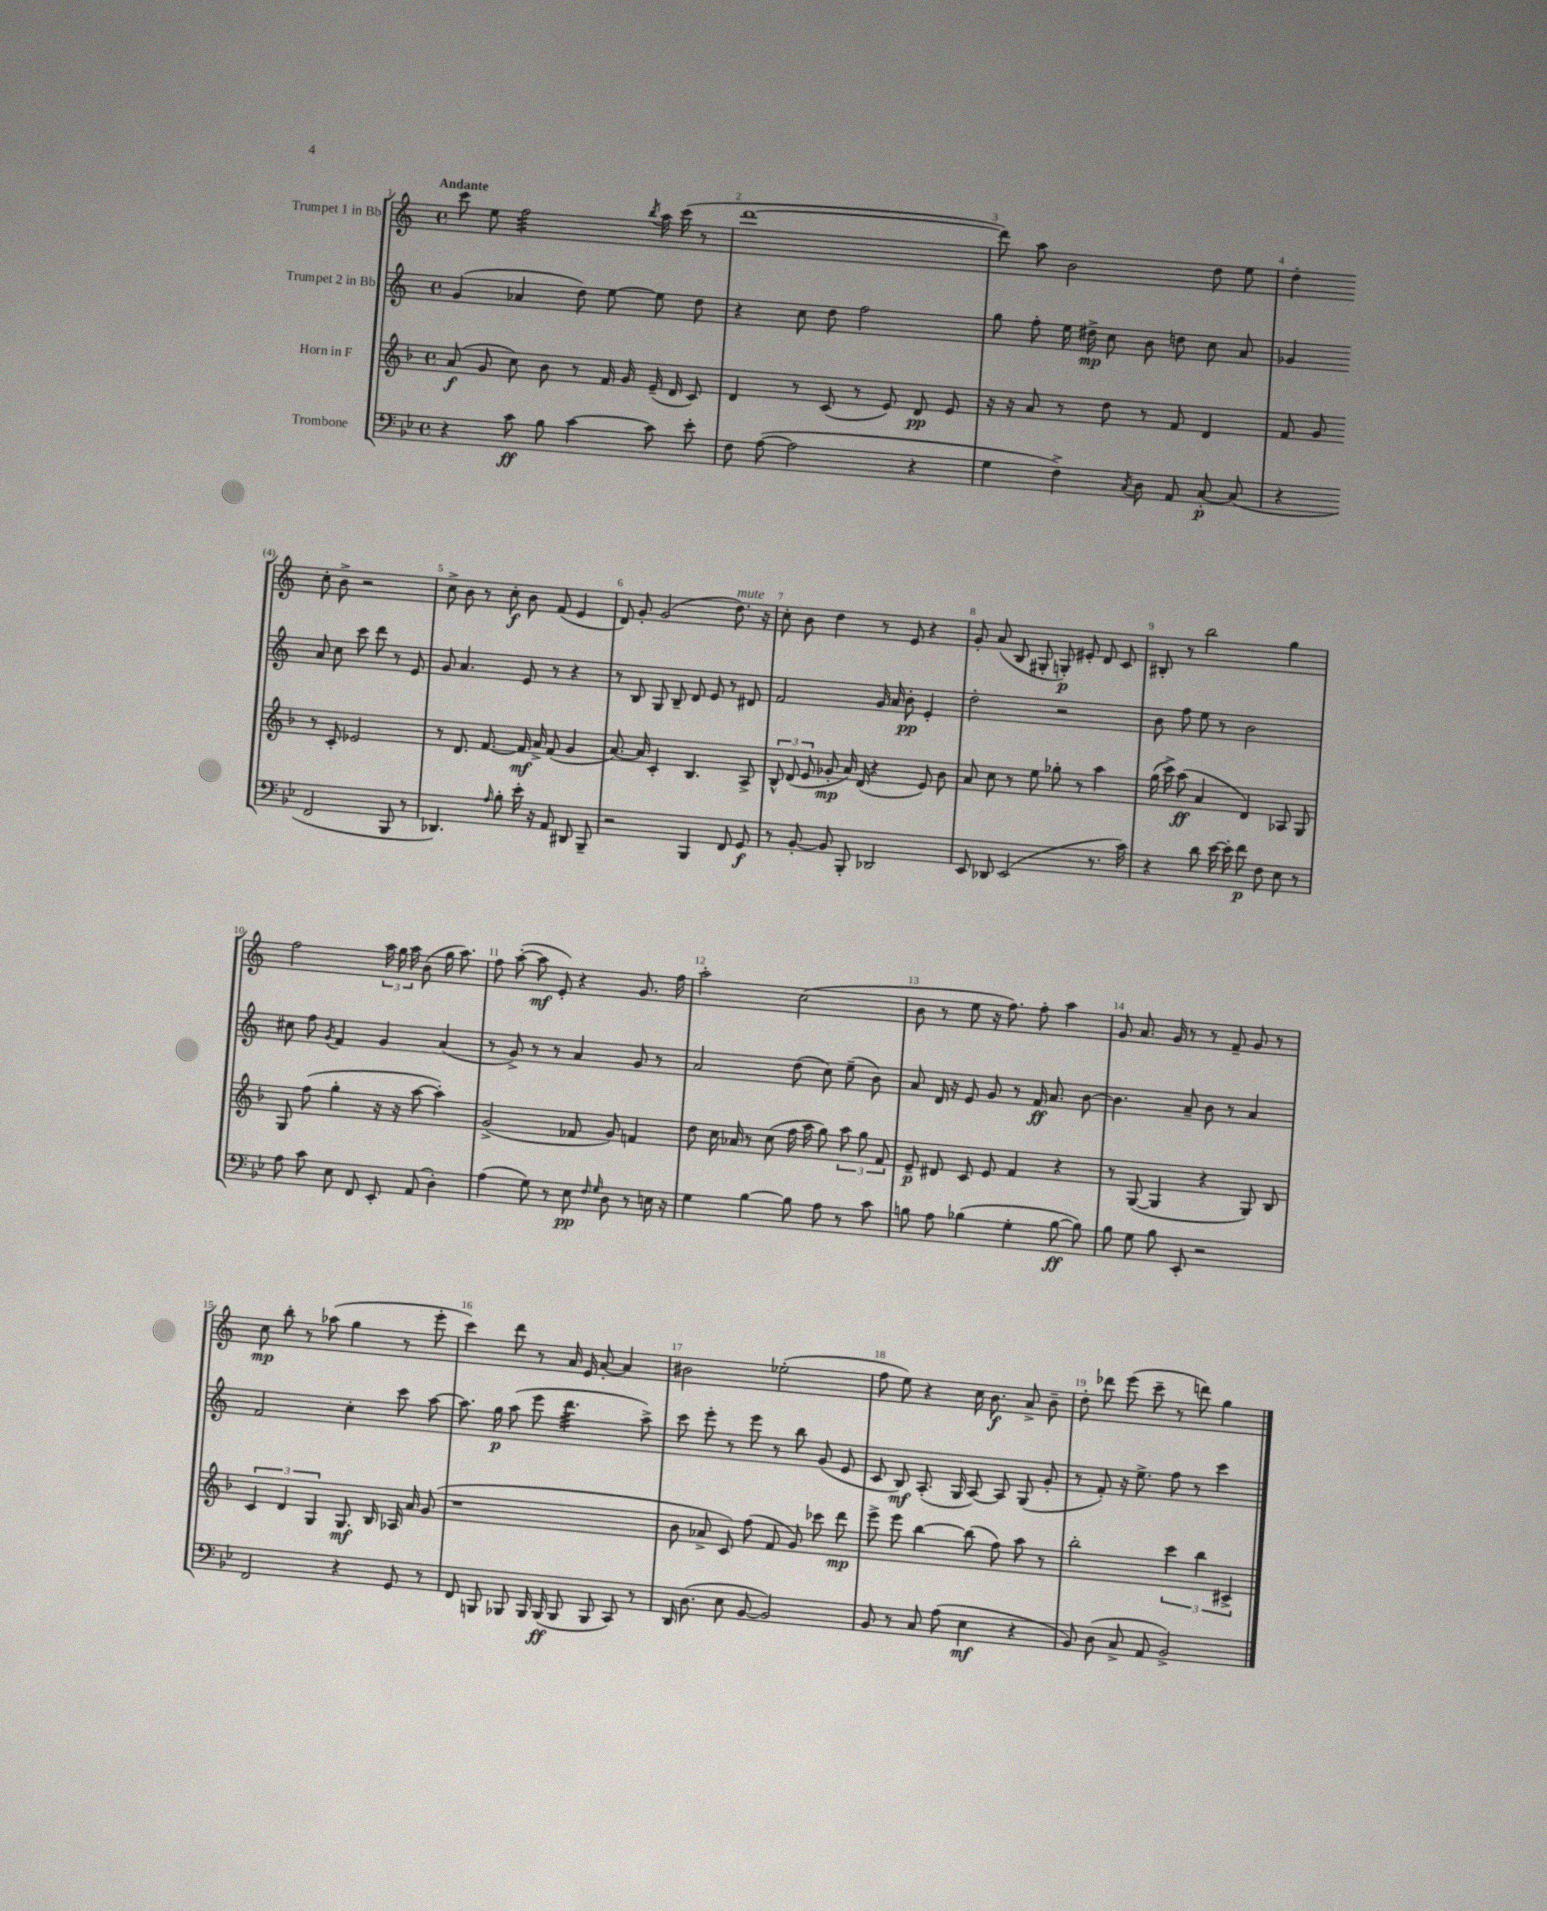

**kern	**kern	**kern	**kern
*staff4	*staff3	*staff2	*staff1
*clefF4	*clefG2	*clefG2	*clefG2
*k[b-e-]	*k[b-]	*k[]	*k[]
*M4/4	*M4/4	*M4/4	*M4/4
*met(c)	*met(c)	*met(c)	*met(c)
4r	(8a	(4g	8ccc
.	8g	.	8ee
8c	8cc)	4a-	2ff
8B-	8b-	.	.
[4c	8r	8dd)	.
.	16f	[8ee	.
.	16g	.	.
.	.	.	8qbb
8c]	(16e~	8ee]	16aa
.	16d	.	(16ccc
8e-'	8c)	8dd	8r
=	=	=	=
8F	4d	4r	[1ddd
([8A	.	.	.
2A]	8r	8cc	.
.	(8c	8dd	.
.	8r	2ff	.
.	8e)	.	.
4r	8d	.	.
.	8e	.	.
=	=	=	=
4G	16r	8gg	8ddd])
.	16r	.	.
.	8a	8ff'	8aa
4F^)	8r	16ee	2b
.	.	16dd#^	.
.	8dd	8cc	.
8qC	.	.	.
8D	8r	8b	.
8AA	8f	8dd	.
[8C'	4d	8cc	8dd
(8C]	.	8a	8ee
=	=	=	=
4r	8f	4g-	4dd'
.	8g	.	.
2FF	8r	8a	8cc'
.	8c'	8cc	8b^
.	2e-	8ccc	2r
.	.	8ddd	.
8BBB-	.	8r	.
8r	.	8e	.
=	=	=	=
4.DD-)	8r	8g	8cc^
.	8.d	4.a	8b
.	.	.	8r
.	[8.f	.	.
16qqA	.	.	.
8B-'	.	.	8cc'
16e-'	16f]	8e	8b
16r	16a^	.	.
8AA	(8f	8r	(8f
8DD#	4g	4r	4e
8BBB-~	.	.	.
=	=	=	=
2r	[8.a)	8r	8d)
.	.	8B	8g'
.	16a]	.	.
.	4c'	8G	(2g
.	.	8B~	.
4BBB-	4.B-	8d	.
.	.	8e	.
8FF	.	8r	8.dd)
8GG	8A^	8d#	.
.	.	.	16r
=	=	=	=
8r	12B-^^	2f	8cc'
.	(12d	.	.
[8BB-'	.	.	8b
.	12e	.	.
8BB-]	8g-'	.	4dd
8BBB-'	16a)	.	.
.	(16d	.	.
2DD-	4r	16g	8r
.	.	16a	.
.	.	8b'	8e
.	8e)	4e'	4r
.	8b-	.	.
=	=	=	=
8EE-	8a	2dd'	8g'
8DD-	8cc	.	(8a
(2EE-	8r	.	8B
.	8ee	.	8G#'
.	8gg-'	2r	8G')
.	8r	.	8e#'
8.r	4aa	.	8d
.	.	.	8c
16c)	.	.	.
=	=	=	=
4r	(16gg	8b	8B#'
.	16ccc^)	.	.
.	(8aa	8ff	8r
8d	4a	8ee	2bb
[16e-	.	8r	.
16e-']	.	.	.
8f	4d)	2b	.
8F	.	.	.
8E-	8A-	.	4gg
8r	8G	.	.
=	=	=	=
8A	8G	8cc#	2ff
8c	(8ff	8ff	.
.	.	8qg	.
8E-	4gg'	4f	.
8FF	.	.	.
8EE-'	16r	4g	24aa
.	.	.	24gg
.	16r	.	.
.	.	.	24aa
(8AA	[8aa	.	(8b
4D')	4aa'])	(4a	16gg
.	.	.	8.aa)
=	=	=	=
(4A	(2g^	8r	8ff
.	.	8g^)	([8aa'
8G)	.	8r	8aa]
8r	.	8r	8e')
8E-	8f-	4a	4r
16qqF	.	.	.
16qqG	.	.	.
8D	8g)	.	.
8r	4f	8g	8.g
16E	.	8r	.
16r	.	.	16ff
=	=	=	=
4G	8dd	2a	2aa'
.	16cc	.	.
.	16a-	.	.
[4B-	8r	.	.
.	(8cc	.	.
8B-]	16ff	(8dd	(2cc
.	16aa	.	.
8A	8gg)	8cc)	.
8r	12aa	(8ee~	.
.	12gg	.	.
8c	.	8b)	.
.	12f	.	.
=	=	=	=
8B	8e~	8a	8b
8A	8d#	16d	8r
.	.	16r	.
(4B-	8c	8e	8ee
.	8e	8g	16r
.	.	.	8.ff)
4G'	4f	8r	.
.	.	16f	8ff'
.	.	8.a	.
[8B-	4r	.	4aa
8B-])	.	[8b	.
=	=	=	=
8B-	8r	4.b]	8g
8G	([8G	.	8.a
8B-	4G]	.	.
.	.	.	16g
8EE-'	.	8a~	8r
2r	4r	8b	8r
.	.	8r	8f~
.	8G)	4a	8g
.	8B-	.	8r
=	=	=	=
2FF	6c	2f	8cc
.	.	.	8bb'
.	6d	.	.
.	.	.	8r
.	6G	.	.
.	.	.	(8aa-
4r	8.G	4cc'	4gg
.	16B-	.	.
8GG	16A-	8ccc	8r
.	16a	.	.
8r	(8g	[8aa	8eee'
=	=	=	=
8FF	1r	8.aa]	4ccc)
8BBB	.	.	.
.	.	16gg	.
8BBB-	.	(8aa	8ddd
16BBB-	.	8eee	8r
(16BBB-	.	.	.
8BBB-	.	4.ddd	16a
.	.	.	16e
8BBB-	.	.	[8a'
8CC)	.	.	4a]
8r	.	8aa^)	.
=	=	=	=
16DD	8b-	8ccc	2b#
(8.D	.	.	.
.	8a-^	8eee'	.
8E-	8c)	8r	.
[8BB-	(8ff	8eee	.
2BB-])	8f	8r	(2ee-'
.	8g)	8bb	.
.	8ccc-	(8g	.
.	8ddd	8e	.
=	=	=	=
8BB-	8eee^	8c	8ff
8r	8eee	8B)	8ee)
8C	[4bb-	(8.A'	4r
(8A	.	.	.
.	.	16G	.
4E-	(8bb-]	[8A)	16cc
.	.	.	8.b
.	8ff)	8A]	.
4r	8aa	(8G	8a^
.	8r	8g'	8b~
=	=	=	=
8BB-)	2bb-'	8r	8dd'
(8D	.	8f')	8ddd-
8C^	.	16r	(8eee
.	.	8.ee^	.
8AA	.	.	8ccc~
2BB-^)	6ccc	8ff	8r
.	.	8r	8ddd)
.	6bb-	.	.
.	.	4ccc	4gg
.	6c#^	.	.
==	==	==	==
*-	*-	*-	*-
